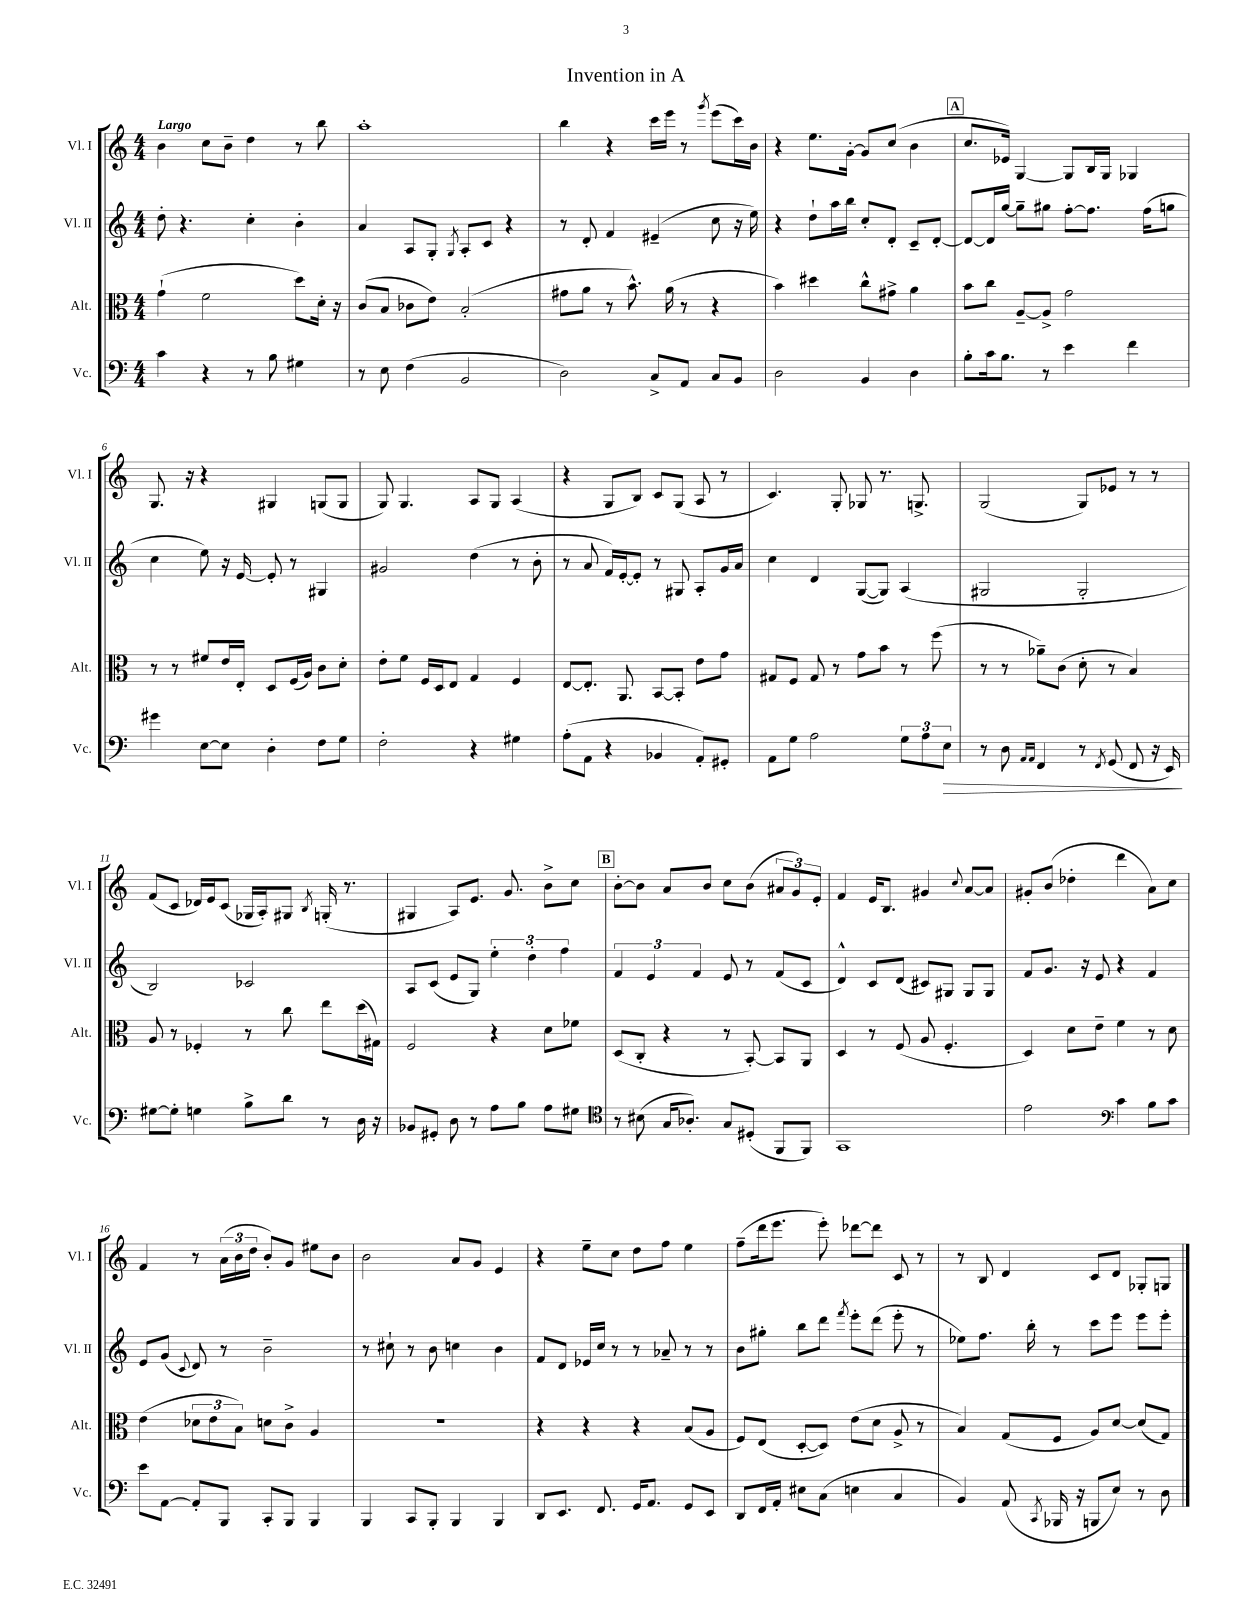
\header { title = "Invention in A" }
<<
\new StaffGroup <<
\new Staff = "s0" \with { instrumentName = "Vl. I" shortInstrumentName = "Vl. I" } {
    \clef treble \key c \major \numericTimeSignature \time 4/4 \tempo "Largo"
    \autoBeamOff b'4 c''8[ b'8]-- d''4 r8 b''8 |
    a''1-. |
    b''4 r4 c'''16[ e'''16] r8 \acciaccatura { g'''8 } e'''8[( c'''16) b'16] |
    r4 e''8.[ g'16]~-. g'8[ c''8]( b'4 |
    \mark \markup { \box "A" } c''8.[ ees'16]) g4~ g8[ b16 g16] ges4 |
    g8. r16 r4 gis4 g8[( g8] |
    g8) g4. a8[ g8] a4( |
    r4 g8[ b8]) c'8[ g8]( a8 r8 |
    c'4.) g8-. ges8 r8. g8.-> |
    g2( g8[) ees'8] r8 r8 |
    f'8[( c'8] des'16[) e'16 c'8]( ges16[ a16-.) gis8] \acciaccatura { b8 } g16-.( r8. |
    gis4 a8[) e'8.] g'8. b'8[-> c''8] |
    \mark \markup { \box "B" } b'8[~-. b'8] a'8[ b'8] c''8[ b'8]( \tuplet 3/2 { ais'8[ g'8) e'8]-. } |
    f'4 e'16[ b8.] gis'4 \appoggiatura { c''8 } a'8[~ a'8] |
    gis'8[-. b'8]( des''4-. d'''4 a'8[) c''8] |
    f'4 r8 \tuplet 3/2 { a'16[( b'16 d''16] } b'8[-.) g'8] eis''8[ b'8] |
    b'2 a'8[ g'8] e'4 |
    r4 e''8[-- c''8] d''8[ f''8] e''4 |
    f''8[--( d'''16 e'''8.] e'''8-.) des'''8[~ des'''8] c'8 r8 |
    r8 b8 d'4 c'8[ d'8] ges8[-. g8] \bar "|." |
}
\new Staff = "s1" \with { instrumentName = "Vl. II" shortInstrumentName = "Vl. II" } {
    \clef treble \key c \major \numericTimeSignature \time 4/4
    \autoBeamOff d''8-. r4. c''4-. b'4-. |
    a'4 a8[ g8]-. \acciaccatura { g8 } a8[-. c'8] r4 |
    r8 d'8-. f'4 eis'4--( c''8 r16 e''16) |
    r4 d''8[-! a''16 b''16] c''8[-. d'8]-. c'8[-- d'8]~-. |
    \mark \markup { \box "A" } d'8[~ d'16 g''16]~ g''8[-- gis''8] f''8[~-. f''8.] f''16[( g''8] |
    c''4 e''8) r16 e'16~ e'8-. r8 gis4 |
    gis'2 d''4( r8 b'8-. |
    r8 a'8 f'16[) e'16~-. e'8]-. r8 gis8 a8[-. g'16 a'16] |
    c''4 d'4 g8[~( g8]) a4( |
    gis2 gis2-. |
    b2) ces'2 |
    a8[ c'8]( e'8[ g8]) \tuplet 3/2 { e''4-. d''4-. f''4 } |
    \mark \markup { \box "B" } \tuplet 3/2 { f'4 e'4 f'4 } e'8 r8 f'8[( c'8] |
    d'4-^) c'8[ d'8]( cis'8[) gis8] gis8[ gis8] |
    f'8[ g'8.] r16 e'8 r4 f'4 |
    e'8[ g'8]( \appoggiatura { c'8 } d'8) r8 b'2-- |
    r8 cis''8-! r8 b'8 c''4 b'4 |
    f'8[ d'8] ees'16[ c''16] r8 r8 aes'8-- r8 r8 |
    b'8[ gis''8]-. b''8[ d'''8] \acciaccatura { f'''8 } e'''8[-. d'''8]( e'''8-. r8 |
    ees''8[) f''8.] b''16-. r8 c'''8[ e'''8] e'''8[ e'''8]-. \bar "|." |
}
\new Staff = "s2" \with { instrumentName = "Alt." shortInstrumentName = "Alt." } {
    \clef alto \key c \major \numericTimeSignature \time 4/4
    \autoBeamOff g'4-!( f'2 d''8[) d'16]-. r16 |
    c'8[( b8] ces'8[ e'8]) b2-.( |
    gis'8[ a'8] r8 b'8.-^) a'16( r8 r4 |
    b'4) dis''4 c''8[-^ gis'8]-> a'4 |
    \mark \markup { \box "A" } b'8[ c''8] a8[~-- a8]-> g'2 |
    r8 r8 fis'8[ e'16 e16]-. d8[ f16( a16]) c'8[ d'8]-. |
    e'8[-. f'8] f16[ d16 e8] g4 f4 |
    e8[~ e8.]-. a,8. b,8[~ b,8]-. e'8[ g'8] |
    gis8[ f8] gis8 r8 g'8[ b'8] r8 f''8( |
    r8 r8 aes'8[--) c'8]( d'8-. r8 b4) |
    a8 r8 fes4-. r8 c''8 e''8[ d''16( gis16]) |
    f2 r4 d'8[ fes'8] |
    \mark \markup { \box "B" } d8[( c8]-. r4 r8 b,8~-.) b,8[ a,8] |
    d4 r8 f8( a8 f4.-. |
    d4) d'8[ e'8]-- f'4 r8 d'8 |
    e'4( \tuplet 3/2 { des'8[ e'8 b8]) } d'8[ c'8]-> a4 |
    R1 |
    r4 r4 r4 b8[( a8] |
    f8[) e8]( d8[~-. d8]) e'8[( d'8] a8-> r8 |
    b4) g8[( f8] a8[) d'8]~ d'8[( g8]) \bar "|." |
}
\new Staff = "s3" \with { instrumentName = "Vc." shortInstrumentName = "Vc." } {
    \clef bass \key c \major \numericTimeSignature \time 4/4
    \autoBeamOff c'4 r4 r8 b8 gis4 |
    r8 e8 f4( b,2 |
    d2) c8[-> a,8] c8[ b,8] |
    d2 b,4 d4 |
    \mark \markup { \box "A" } b8[-. c'16 b8.] r8 e'4 f'4 |
    gis'4 e8[~ e8] d4-. f8[ g8] |
    f2-. r4 gis4 |
    a8[-.( a,8] r4 bes,4 a,8[-.) gis,8]-. |
    a,8[ g8] a2 \tuplet 3/2 { g8[ a8 e8]\> } |
    r8 d8 \grace { a,16[ a,16] } f,4 r8 \acciaccatura { f,8 } g,8( f,8 r16 e,16\!) |
    gis8[~ gis8]-. g4 b8[-> d'8] r8 d16 r16 |
    bes,8[ gis,8]-. d8 r8 a8[ b8] a8[ gis8] |
    \mark \markup { \box "B" } \clef tenor r8 bis8( g16[ aes8.]-.) g8[ dis8]-.( f,8[ f,8]) |
    g,1 |
    e'2 \clef bass c'4 b8[ c'8] |
    e'8[ a,8]~ a,8[-. b,,8] c,8[-. b,,8] b,,4 |
    b,,4 c,8[ b,,8]-. b,,4 b,,4 |
    d,8[ e,8.] f,8. g,16[ a,8.] g,8[ e,8] |
    d,8[ f,16 a,16]-. eis8[ c8]( e4 c4 |
    b,4) a,8( \acciaccatura { c,8 } bes,,16 r16 b,,8[ e8]) r8 d8 \bar "|." |
}
>>
>>
